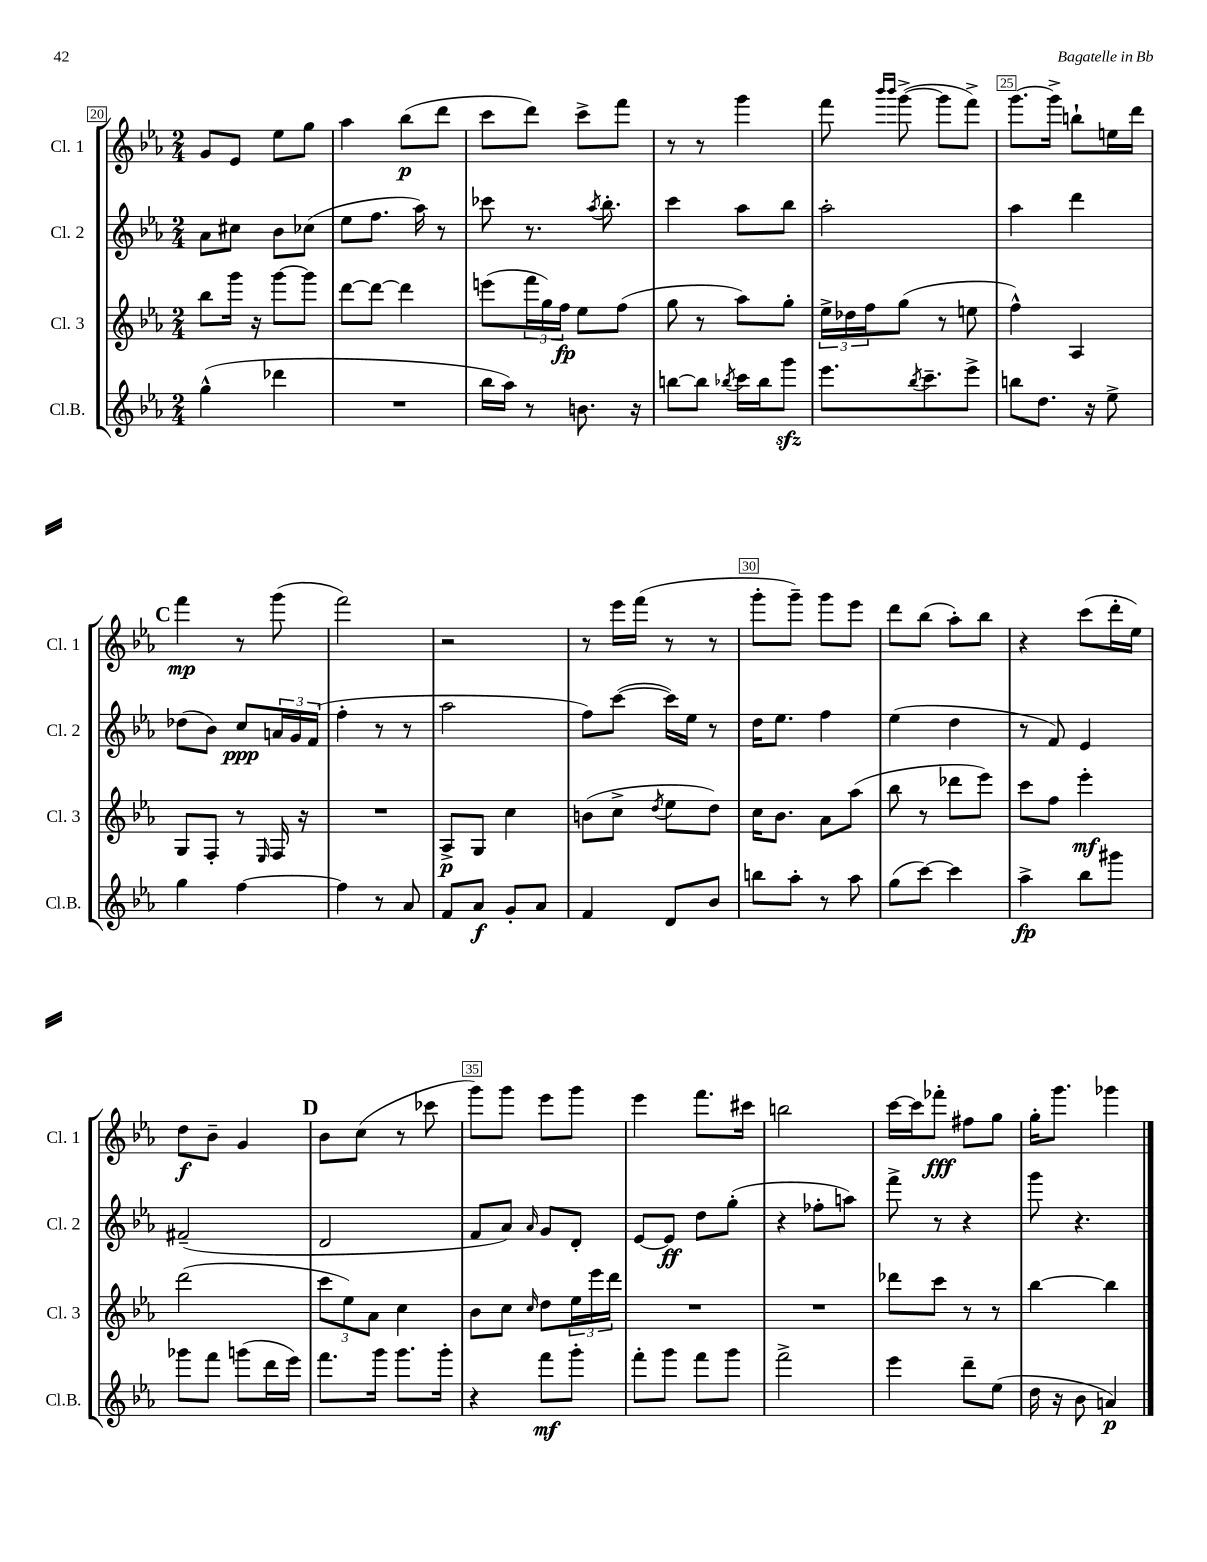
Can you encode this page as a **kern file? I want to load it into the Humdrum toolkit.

**kern	**dynam	**kern	**dynam	**kern	**dynam	**kern	**dynam
*part4	*part4	*part3	*part3	*part2	*part2	*part1	*part1
*staff4	*staff4	*staff3	*staff3	*staff2	*staff2	*staff1	*staff1
*I"Cl.B.	*	*I"Cl. 3	*	*I"Cl. 2	*	*I"Cl. 1	*
*I'Cl.B.	*	*I'Cl. 3	*	*I'Cl. 2	*	*I'Cl. 1	*
*clefG2	*	*clefG2	*	*clefG2	*	*clefG2	*
*k[b-e-a-]	*	*k[b-e-a-]	*	*k[b-e-a-]	*	*k[b-e-a-]	*
*M2/4	*	*M2/4	*	*M2/4	*	*M2/4	*
=20	=20	=20	=20	=20	=20	=20	=20
(4gg^^\	.	8bb-\L	.	8a-\L	.	8g/L	.
.	.	16ggg\Jk	.	8cc#X\J	.	8e-/J	.
.	.	16r	.	.	.	.	.
4ddd-X\	.	[8ggg\L	.	8b-\L	.	8ee-\L	.
.	.	8ggg\J]	.	(8cc-X\J	.	8gg\J	.
=21	=21	=21	=21	=21	=21	=21	=21
2r	.	[8ddd\L	.	8ee-\L	.	4aa-\	.
.	.	8ddd\J_	.	8.ff\J	.	.	.
.	.	4ddd\]	.	.	.	(8bb-\L	p
.	.	.	.	16aa-\)	.	.	.
.	.	.	.	8r	.	8ddd\J	.
=22	=22	=22	=22	=22	=22	=22	=22
16bb-\LL	.	(8eeen\L	.	8ccc-X\	.	8ccc\L	.
16aa-\JJ)	.	.	.	.	.	.	.
8r	.	24fff\L	.	8.r	.	8ddd\J)	.
.	.	24gg\)	.	.	.	.	.
.	.	24ff\JJ	fp	.	.	.	.
8.bn\	.	8ee-\L	.	.	.	8ccc^\L	.
.	.	.	.	8qaa-/	.	.	.
.	.	.	.	8.bb-'\	.	.	.
.	.	(8ff\J	.	.	.	8fff\J	.
16r	.	.	.	.	.	.	.
=23	=23	=23	=23	=23	=23	=23	=23
[8bbn\L	.	8gg\	.	4ccc\	.	8r	.
8bb\J]	.	8r	.	.	.	8r	.
8qbb-X/	.	.	.	.	.	.	.
16ccc\LL	.	8aa-\L)	.	8aa-\L	.	4ggg\	.
16bb-\J	.	.	.	.	.	.	.
8gggzz\J	.	8gg'\J	.	8bb-\J	.	.	.
=24	=24	=24	=24	=24	=24	=24	=24
8.eee-\L	.	24ee-^\LL	.	2aa-'\	.	8fff\	.
.	.	24dd-X\	.	.	.	.	.
.	.	24ff\J	.	.	.	.	.
.	.	.	.	.	.	16qqbbb-/LL	.
.	.	.	.	.	.	16qqbbb-/JJ	.
.	.	(8gg\J	.	.	.	([8ggg^\	.
8qbb-/	.	.	.	.	.	.	.
8.ccc~\	.	.	.	.	.	.	.
.	.	8r	.	.	.	8ggg\L]	.
8eee-^\J	.	8een\	.	.	.	8fff^\J)	.
=25	=25	=25	=25	=25	=25	=25	=25
8bbn\L	.	4ff^^\)	.	4aa-\	.	[8.ggg\L	.
8.dd\J	.	.	.	.	.	.	.
.	.	.	.	.	.	16ggg^\Jk]	.
.	.	4A-/	.	4ddd\	.	8bbn`\L	.
16r	.	.	.	.	.	.	.
8ee-^\	.	.	.	.	.	16een\L	.
.	.	.	.	.	.	16ddd\JJ	.
!!LO:LB:g=z
!!LO:REH:place=s1:t=C
=26	=26	=26	=26	=26	=26	=26	=26
4gg\	.	8G/L	.	(8dd-X\L	.	4fff\	mp
.	.	8F'/J	.	8b-\J)	.	.	.
[4ff\	.	8r	.	8cc/L	ppp	8r	.
.	.	16qqE-/	.	.	.	.	.
.	.	16F/	.	24an/L	.	(8ggg\	.
.	.	.	.	24g/	.	.	.
.	.	16r	.	.	.	.	.
.	.	.	.	(24f/JJ	.	.	.
=27	=27	=27	=27	=27	=27	=27	=27
4ff\]	.	2r	.	4ff'\	.	2fff\)	.
8r	.	.	.	8r	.	.	.
8a-/	.	.	.	8r	.	.	.
=28	=28	=28	=28	=28	=28	=28	=28
8f/L	.	8A-^/L	p	2aa-\	.	2r	.
8a-/J	f	8G/J	.	.	.	.	.
8g'/L	.	4cc\	.	.	.	.	.
8a-/J	.	.	.	.	.	.	.
=29	=29	=29	=29	=29	=29	=29	=29
4f/	.	(8bn\L	.	8ff\L)	.	8r	.
.	.	8cc^\J	.	([8ccc\J	.	16eee-\LL	.
.	.	.	.	.	.	(16fff\JJ	.
.	.	8qdd/	.	.	.	.	.
8d/L	.	8ee-\L	.	16ccc\LL])	.	8r	.
.	.	.	.	16ee-\JJ	.	.	.
8b-/J	.	8dd\J)	.	8r	.	8r	.
=30	=30	=30	=30	=30	=30	=30	=30
8bbn\L	.	16cc\KL	.	16dd\KL	.	8ggg'\L	.
.	.	8.b-\J	.	8.ee-\J	.	.	.
8aa-'\J	.	.	.	.	.	8ggg~\J)	.
8r	.	8a-\L	.	4ff\	.	8ggg\L	.
8aa-\	.	(8aa-\J	.	.	.	8eee-\J	.
=31	=31	=31	=31	=31	=31	=31	=31
(8gg\L	.	8bb-\	.	(4ee-\	.	8ddd\L	.
[8ccc\J)	.	8r	.	.	.	(8bb-\J	.
4ccc\]	.	8ddd-X\L	.	4dd\	.	8aa-'\L)	.
.	.	8eee-\J)	.	.	.	8bb-\J	.
=32	=32	=32	=32	=32	=32	=32	=32
4aa-^\	fp	8ccc\L	.	8r	.	4r	.
.	.	8ff\J	.	8f/)	.	.	.
8bb-\L	.	4eee-'\	mf	4e-/	.	(8ccc\L	.
8ggg#X\J	.	.	.	.	.	16ddd'\L	.
.	.	.	.	.	.	16ee-\JJ)	.
!!LO:LB:g=z
=33	=33	=33	=33	=33	=33	=33	=33
8ggg-X\L	.	(2ddd\	.	(2f#X~/	.	8dd\L	f
8fff\J	.	.	.	.	.	8b-~\J	.
(8gggn\L	.	.	.	.	.	4g/	.
16ddd\L	.	.	.	.	.	.	.
16eee-\JJ)	.	.	.	.	.	.	.
!!LO:REH:place=s1:t=D
=34	=34	=34	=34	=34	=34	=34	=34
8.fff\L	.	12ccc\L	.	2d/	.	8b-\L	.
.	.	12ee-\)	.	.	.	.	.
.	.	.	.	.	.	(8cc\J	.
.	.	12a-\J	.	.	.	.	.
16ggg\Jk	.	.	.	.	.	.	.
8.ggg\L	.	4cc\	.	.	.	8r	.
.	.	.	.	.	.	8ccc-X\	.
16ggg'\Jk	.	.	.	.	.	.	.
=35	=35	=35	=35	=35	=35	=35	=35
4r	.	8b-\L	.	8f/L	.	8ggg\L)	.
.	.	8cc\J	.	8a-/J)	.	8ggg\J	.
.	.	16qqcc/	.	16qqa-/	.	.	.
8fff\L	mf	8dd\L	.	8g/L	.	8eee-\L	.
8ggg'\J	.	24ee-\L	.	8d'/J	.	8ggg\J	.
.	.	24eee-\	.	.	.	.	.
.	.	24ddd\JJ	.	.	.	.	.
=36	=36	=36	=36	=36	=36	=36	=36
8fff'\L	.	2r	.	[8e-/L	.	4eee-\	.
8ggg\J	.	.	.	8e-/J]	ff	.	.
8fff\L	.	.	.	8dd\L	.	8.fff\L	.
8ggg\J	.	.	.	(8gg'\J	.	.	.
.	.	.	.	.	.	16ccc#X\Jk	.
=37	=37	=37	=37	=37	=37	=37	=37
2fff^\	.	2r	.	4r	.	2bbn\	.
.	.	.	.	8ff-X'\L	.	.	.
.	.	.	.	8aan\J)	.	.	.
=38	=38	=38	=38	=38	=38	=38	=38
4eee-\	.	8ddd-X\L	.	8fff^\	.	[16ccc\LL	.
.	.	.	.	.	.	16ccc\J]	.
.	.	8ccc\J	.	8r	.	8fff-X'\J	fff
8ddd~\L	.	8r	.	4r	.	8ff#X\L	.
(8ee-\J	.	8r	.	.	.	8gg\J	.
=39	=39	=39	=39	=39	=39	=39	=39
16dd\	.	[4bb-\	.	8ggg\	.	16gg'\KL	.
16r	.	.	.	.	.	8.ggg\J	.
8b-\	.	.	.	4.r	.	.	.
4an/)	p	4bb-\]	.	.	.	4ggg-X\	.
==	==	==	==	==	==	==	==
*-	*-	*-	*-	*-	*-	*-	*-
